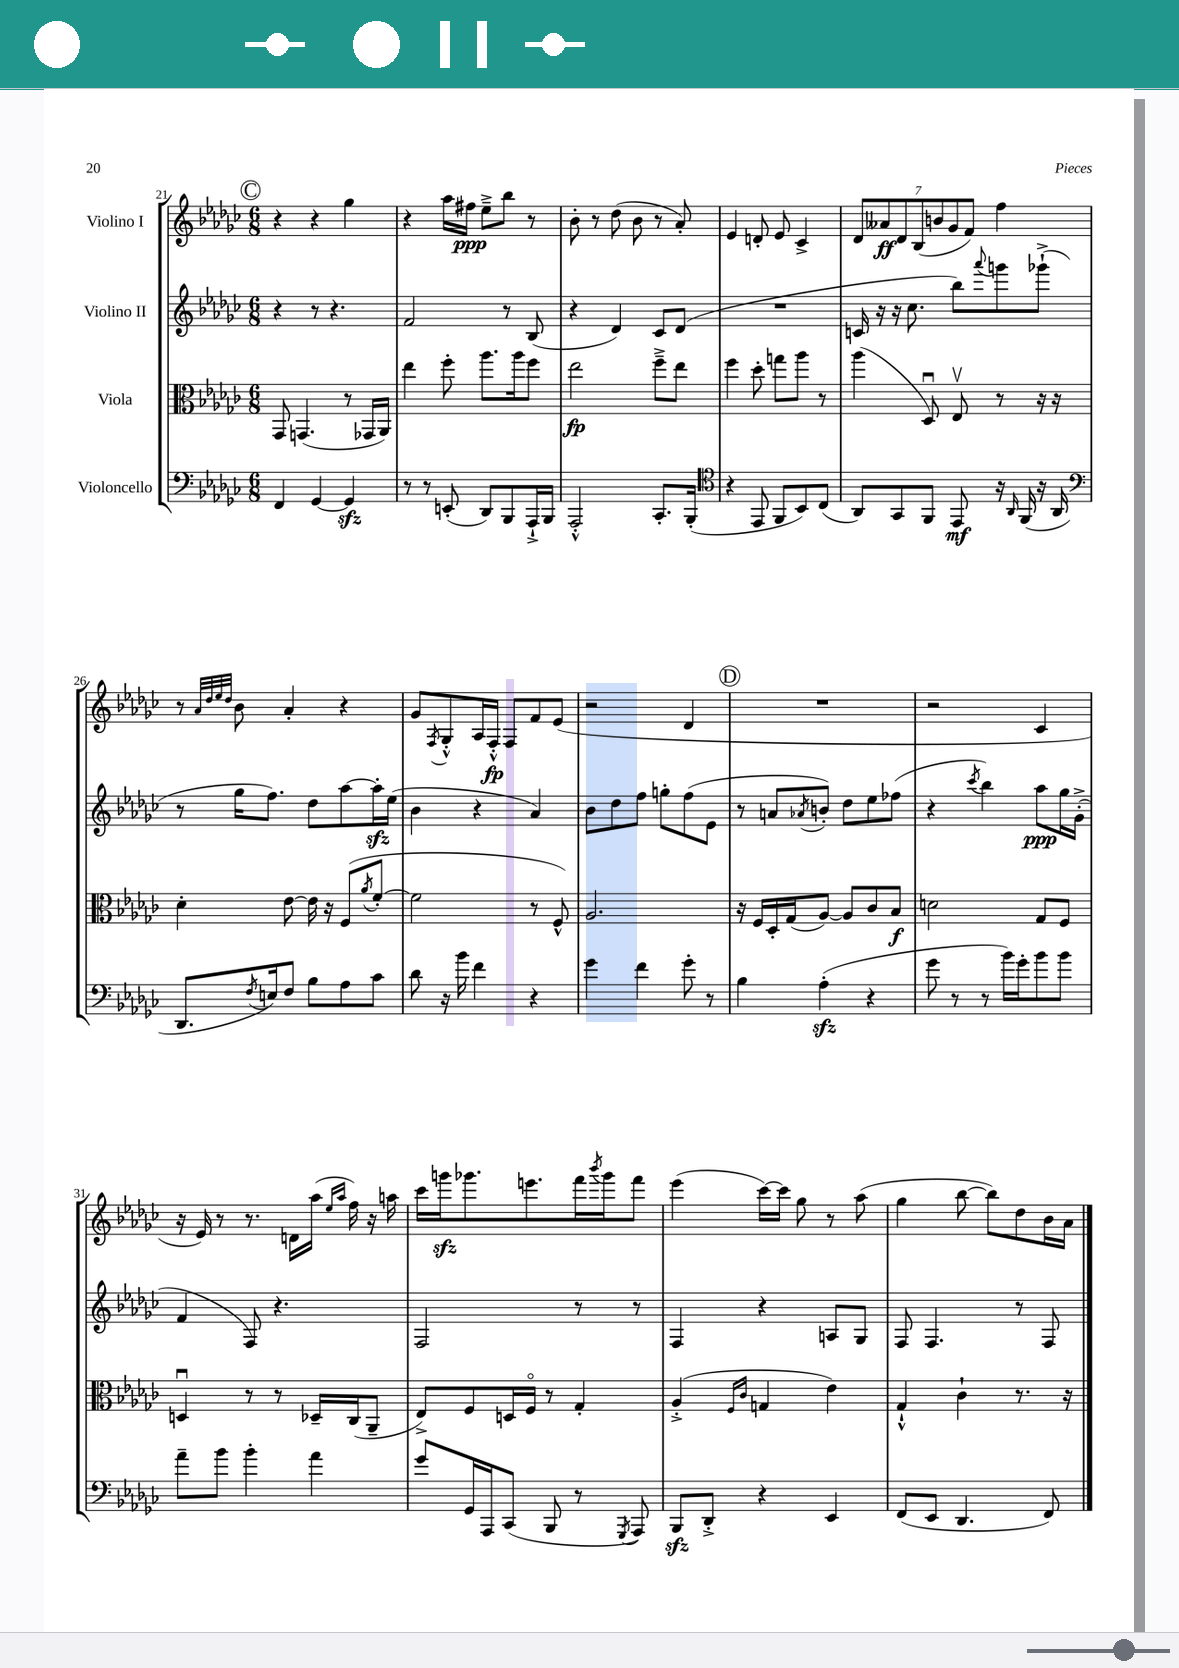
<<
\new StaffGroup <<
\new Staff = "s0" \with { instrumentName = "Violino I" } {
    \clef treble \key ges \major \numericTimeSignature \time 6/8
    \mark \markup { \circle "C" } r4 r4 ges''4 |
    r4 aes''16 fis''16\ppp ees''8---> bes''8 r8 |
    bes'8-. r8 des''8( bes'8 r8 aes'8-.) |
    ees'4 d'8-. ees'8 ces'4-> |
    \tuplet 7/4 { des'8 aeses'8\ff des'8 bes8( b'8 ges'8 f'8) } f''4 |
    r8 \grace { aes'32 des''32 ees''32 des''32 } bes'8 aes'4-. r4 |
    ges'8 \acciaccatura { f8 } ges8-.-^ aes16 f16-.-^\fp f8 f'8 ees'8( |
    r2 des'4 |
    \mark \markup { \circle "D" } R2. |
    r2 ces'4 |
    r16 ees'16) r8 r8. d'16 aes''16( \grace { ees''16 aes''16 } f''16) r16 a''16 |
    ces'''16 g'''16\sfz ges'''8. e'''8. f'''16 \acciaccatura { bes'''8 } ges'''16 f'''8 |
    ees'''4( ces'''16~) ces'''16 ges''8 r8 aes''8( |
    ges''4 bes''8~ bes''8) des''8 bes'16 aes'16 \bar "|." |
}
\new Staff = "s1" \with { instrumentName = "Violino II" } {
    \clef treble \key ges \major \numericTimeSignature \time 6/8
    \mark \markup { \circle "C" } r4 r8 r4. |
    f'2 r8 bes8( |
    r4 des'4) ces'8 des'8( |
    R2. |
    c'16 r16 r16 ces''8. bes''8) \appoggiatura { aes'''8 } g'''8 ges'''8-!->( |
    r8 ges''16 f''8.) des''8 aes''8~ aes''16-.\sfz ees''16( |
    bes'4 r4 aes'4) |
    bes'8 des''8 f''8 g''8-. f''8( ees'8 |
    \mark \markup { \circle "D" } r8 a'8 \acciaccatura { aes'8 } b'8-.) des''8 ees''8 fes''8( |
    r4 \acciaccatura { ces'''8 } bes''4) aes''8\ppp ges''16 ges'16-.->( |
    f'4 f8) r4. |
    f2 r8 r8 |
    f4 r4 a8 ges8 |
    f8 f4. r8 f8 \bar "|." |
}
\new Staff = "s2" \with { instrumentName = "Viola" } {
    \clef alto \key ges \major \numericTimeSignature \time 6/8
    \mark \markup { \circle "C" } ges,8 g,4.( r8 ges,16 aes,16) |
    ees''4 f''8-. aes''8. aes''16 f''8 |
    ees''2\fp f''8---> ees''8 |
    f''4 des''8-. g''8 aes''8 r8 |
    aes''4( des8\downbow) ees8\upbow r8 r16 r16 |
    des'4-. ees'8~ ees'16 r16 f8( \acciaccatura { aes'8 } f'8~-. |
    f'2 r8 f8-^) |
    aes2. |
    \mark \markup { \circle "D" } r16 f16 des16-. ges16( aes8~) aes8 ces'8 bes8\f |
    d'2 ges8 f8 |
    d4\downbow r8 r8 des16-- ces16( aes,8-- |
    ees8->) f8 d16 f16\flageolet r8 ges4-. |
    aes4-.->( \grace { f16 ces'16 } g4 ees'4) |
    ges4-!-^ ces'4-! r8. r16 \bar "|." |
}
\new Staff = "s3" \with { instrumentName = "Violoncello" } {
    \clef bass \key ges \major \numericTimeSignature \time 6/8
    \mark \markup { \circle "C" } f,4 ges,4~ ges,4\sfz |
    r8 r8 e,8-.( des,8) bes,,8 aes,,16-!-> bes,,16 |
    aes,,2-.-^ ces,8.-. bes,,16-.( |
    \clef tenor r4 ees,8 f,8 bes,8) ces8( |
    aes,8) ges,8 f,8 ees,8\mf r16 \grace { aes,16 } f,16( r16 aes,16 |
    \clef bass des,8. \acciaccatura { f8 } e16) f8 bes8 aes8 ces'8 |
    des'8 r16 bes'16 f'4 r4 |
    ges'4 f'4 ges'8-. r8 |
    \mark \markup { \circle "D" } bes4 aes4-.\sfz( r4 |
    ges'8 r8 r8 bes'16) ges'16-. bes'8 bes'8 |
    aes'8-- bes'8 bes'4-. aes'4 |
    ges'8 ges,16 aes,,16 ces,8( bes,,8 r8 \acciaccatura { ges,,8 } aes,,8) |
    bes,,8\sfz des,8-.-> r4 ees,4 |
    f,8( ees,8 des,4. f,8) \bar "|." |
}
>>
>>
\layout { \context { \Score currentBarNumber = #21 } }
